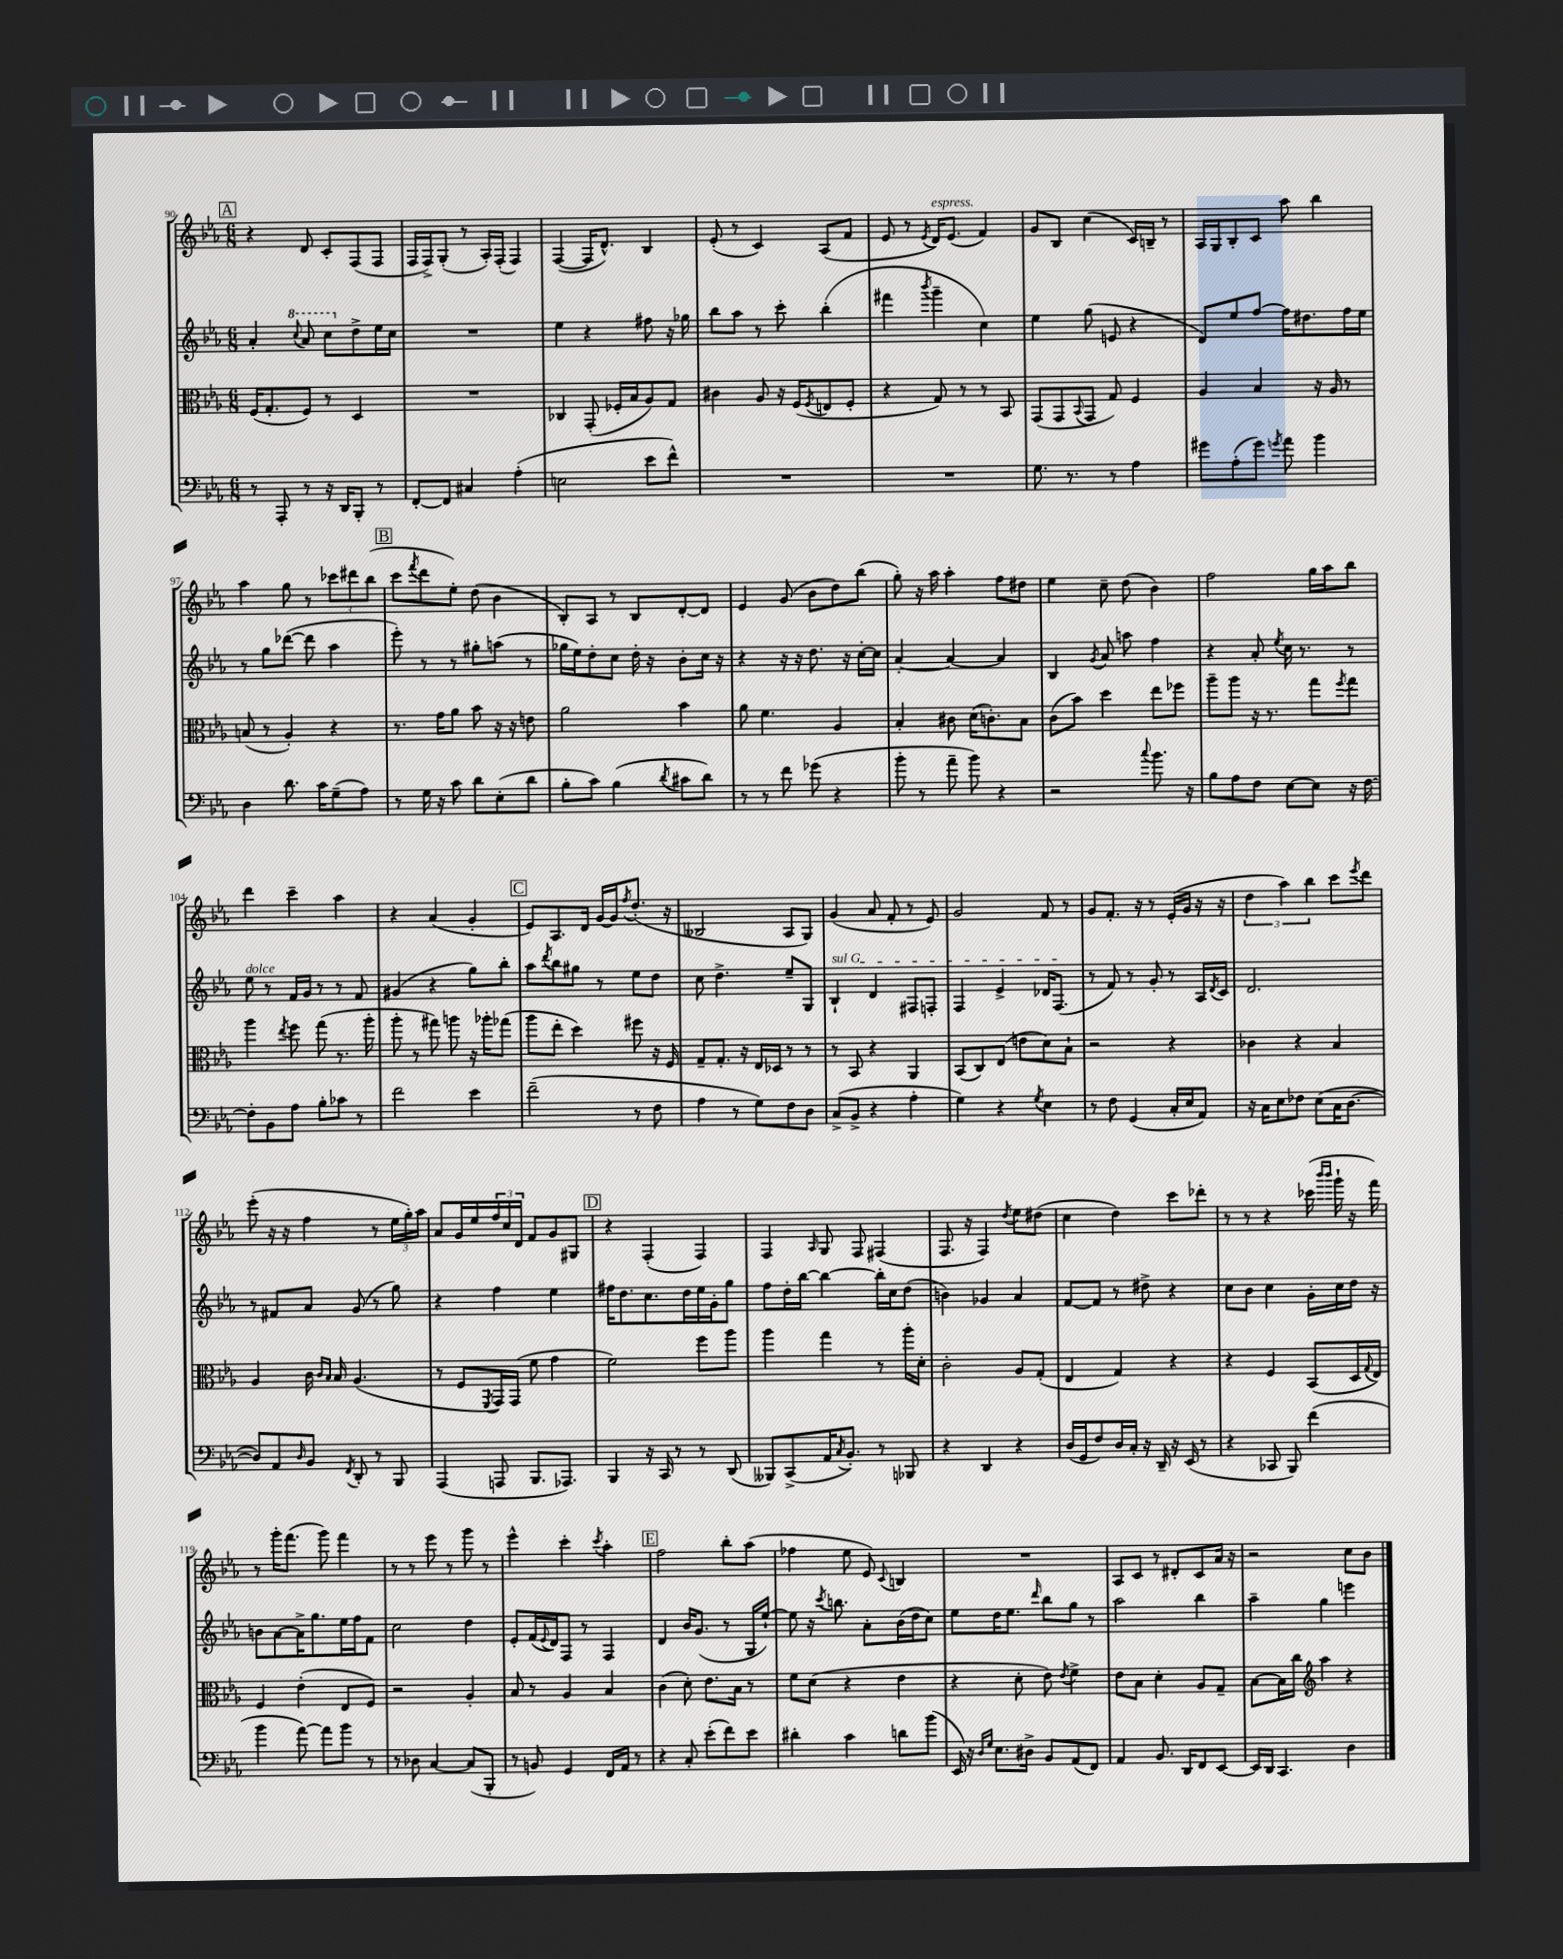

**kern	**kern	**kern	**kern
*staff4	*staff3	*staff2	*staff1
*clefF4	*clefC3	*clefG2	*clefG2
*k[b-e-a-]	*k[b-e-a-]	*k[b-e-a-]	*k[b-e-a-]
*M6/8	*M6/8	*M6/8	*M6/8
8r	(16F	4a-'	4r
.	8.G'	.	.
8AAA-'	.	.	.
.	.	8qqccc	.
8r	8F)	8aa-	8d
16r	8r	8ccc	8c'
16DD	.	.	.
8BBB-'	4D	8dd^	(8F
8r	.	16ee-	8F
.	.	16cc	.
=	=	=	=
[8FF'	2.r	2.r	16F
.	.	.	16F^)
8FF]	.	.	(8G'
4C#	.	.	8r
.	.	.	16A-')
.	.	.	(16F'
(4A-'	.	.	4F)
=	=	=	=
2E	4C-	4ee-	([4F
.	(8GG'	4r	16F]
.	.	.	8.d^^)
.	16F-'	.	.
.	16B-	.	.
8e-	8A-)	8ff#	4B-
8f^^)	8G	16r	.
.	.	16gg-	.
=	=	=	=
2.r	4c#	8bb-	(8e-'
.	.	8aa-	8r
.	8A-	8r	4c)
.	16r	8ccc'	.
.	(16F	.	.
.	8qF	.	.
.	8E	(4bb-'	(8A-
.	8F'	.	8f
=	=	=	=
2.r	4r	4fff#	8e-
.	.	.	8r
.	.	8qbbb-	8qe-
.	8G)	4ggg~	16d)
.	.	.	(8.e-
.	8r	.	.
.	8r	4cc)	4f)
.	8BB-	.	.
=	=	=	=
8.G	(8GG	4ee-	8g
.	8GG	.	8B-
8.r	.	.	.
.	8qqBB-	.	.
.	8GG	(8gg	(4cc
8r	8G)	8e	.
4A-	4F	4r	16c)
.	.	.	16B~
.	.	.	8r
=	=	=	=
8g#	4A-	8d)	16A-
.	.	.	16G
(8A-'	.	8ee-	8B-'
8g#)	4B-	[8ff	8c
8qg	.	.	.
8a-	.	16ff]	8aa-
.	.	8.dd#	.
4b-	16r	.	4bb-
.	16A-	.	.
.	8r	16ff	.
.	.	16ee-	.
=	=	=	=
4D	(8B	8r	4aa-
.	8r	8gg	.
8.d	4A-')	([8ddd-	8gg
.	.	8ddd-]	8r
16c	.	.	.
(8G~	4r	4aa-	12ccc-
.	.	.	12ddd#
8A-)	.	.	.
.	.	.	(12bb-
=	=	=	=
8r	8.r	8eee-')	8ccc
.	.	.	8qfff
16G	.	8r	8ddd
16r	16g	.	.
8c	8a-	8r	8ee-')
8d	8b-	8gg#'	(8dd
(8E-'	16r	(8aa	4b-
.	16r	.	.
8d	8e	8r	.
=	=	=	=
8B-'	2a-	16gg-	8B-')
.	.	16ee-)	.
8c)	.	8dd'	8A-
(4B-	.	8cc	8r
.	.	16dd'	8B-
.	.	16r	.
8qd	.	.	.
8c#	4b-	8b-'	[8d'
8d)	.	16cc	8d]
.	.	16r	.
=	=	=	=
8r	8a-	4r	4e-
8r	4.f	.	.
8f	.	16r	(8g
.	.	16r	.
(8g-	.	8.dd	8b-
4r	4A-	.	8dd)
.	.	16r	.
.	.	[16cc'	(8bb-
.	.	16cc]	.
=	=	=	=
8b-'	4B-'	[4a-'	8gg')
8r	.	.	16r
.	.	.	16aa-
8a-~	8c#	4a-_	4aa-'
8b-)	(16d	.	.
.	8.c')	.	.
4r	.	4a-]	8ff
.	8B-	.	8dd#
=	=	=	=
2r	(8c	4B-	4ee-
.	8b-)	.	.
.	.	8qg	.
.	4dd	8a-	8cc~
.	.	8aa	(8dd
8qqcc	.	.	.
8.b-	8ee-	4ff	4b-)
.	8ff-	.	.
16r	.	.	.
=	=	=	=
8B-	8aa-~	4r	2ff
8A-	8aa-	.	.
8F	16r	8a-'	.
.	8.r	.	.
.	.	8qee-	.
[8E-	.	16cc	.
.	.	8.r	.
8E-]	8gg	.	16gg
.	.	.	16aa-
.	8qff	.	.
16r	8gg	8r	8bb-
[16F	.	.	.
=	=	=	=
8F']	4aa-	8ee-	4ddd
8BB-	.	8r	.
.	8qee-	.	.
8A-	8ff	16f	4ccc~
.	.	16g	.
8B-'	(8gg	8r	.
8c-	8.r	8r	4aa-
8r	.	8f	.
.	16aa-'	.	.
=	=	=	=
2f	8aa-'	(4g#	4r
.	8r	.	.
.	8gg#)	4r	(4a-
.	8aa	.	.
4e-	16r	8gg)	4g'
.	16aa-'	.	.
.	(8gg-	8bb-'	.
=	=	=	=
(2f~	8aa-	8aa-	8e-)
.	.	8qddd	.
.	8ee-'	8bb-	8.A-
.	4dd)	8gg#	.
.	.	.	16d
.	.	8r	[16g
.	.	.	16g]
.	.	.	8qff
8r	8ff#	8ee-	(8.dd'
8F	16r	8dd	.
.	16F	.	16r
=	=	=	=
4A-	8G~	8cc	2B--
.	8.G'	4.dd^	.
8r	.	.	.
.	16r	.	.
8G)	16E-	.	.
.	16D-	.	.
8F	8r	8ee-~	8A-
8D	8r	8G	8G)
=	=	=	=
(8C^	8r	4B-`	(4g
8BB-^	8BB-	.	.
4r	4r	4d	8a-
.	.	.	8f'
4A-'	4AA-	8F#	8r
.	.	8F'	8e-)
=	=	=	=
4G)	(8BB-	4F	2g
.	8C)	.	.
4r	(8E-	4e-^	.
.	8e	.	.
8qG	.	.	.
4E-	8d)	16d-	8f
.	.	(8.F	.
.	8B-`	.	8r
=	=	=	=
8r	2r	8r	8g
8F	.	8f)	8.f'
(4GG	.	8r	.
.	.	.	16r
.	.	8g'	8r
16C'	4r	8r	(16e-'
16E-	.	.	16g
8AA-)	.	16A-	16r
.	.	8qd	.
.	.	16c	16r
=	=	=	=
16r	4c-	2.d	6dd
16C	.	.	.
8E-	.	.	.
.	.	.	6aa-)
8F-	4r	.	.
.	.	.	6bb-
(8E-	.	.	.
16C	4B-	.	8ccc
[8.D	.	.	.
.	.	.	8qeee-
.	.	.	8ddd
=	=	=	=
8D])	4A-	8r	(8eee-'
8AA-	.	8f#	16r
.	.	.	16r
16qqD	.	.	.
8BB-	16c	8a-	4ff
.	16qqc	.	.
.	16qqB-	.	.
.	16B-	.	.
8qFF	.	.	.
8DD'	(4.A-	(8g	.
8r	.	8r	8r
8BBB-	.	8gg)	24ee-
.	.	.	24gg')
.	.	.	24aa-
=	=	=	=
(4AAA-	8r	4r	8a-
.	8F	.	16g
.	.	.	16ee-
.	8qFF	.	.
8AAA	16GG)	4ff	24ff
.	.	.	24cc
.	(16GG	.	.
.	.	.	24d
8.BBB-	8f	.	8f
.	4g	4ee-	8g
8.AAA-)	.	.	.
.	.	.	8G#
=	=	=	=
4BBB-	2f)	16ff#	4r
.	.	8.dd	.
16r	.	8.cc	(4F'
16CC	.	.	.
8r	.	.	.
.	.	16dd	.
8r	8ff	16ee-	4F)
.	.	16g'	.
(8DD	8aa-	8gg	.
=	=	=	=
8BBB--)	4aa-	8ff	4F
(8CC^	.	16dd'	.
.	.	[16bb-	.
.	.	.	16qqA-
16AA-	4gg	4bb-_	8G
8qC	.	.	.
8.BB-')	.	.	.
.	.	.	8F
8r	8r	16bb-']	(4F#
.	.	16cc	.
8BBB-	16aa-'	(8dd	.
.	16d'	.	.
=	=	=	=
4r	2c'	4b)	8.F
.	.	.	16r
4DD	.	4g-	4F)
.	.	.	8qdd
4r	8A-	4a-	8ee-
.	(8G'	.	(8dd#
=	=	=	=
(16D	4E-	[8f	4cc
16GG	.	.	.
8F)	.	8f]	.
16D	4G)	8r	4dd)
16C'	.	.	.
16r	.	8dd#^	.
16DD~	.	.	.
16r	4r	4r	8ccc
(16EE-	.	.	.
8r	.	.	8ddd-'
=	=	=	=
4r	4r	8cc	8r
.	.	8b-	8r
8CC-	4F	4cc	4r
8BBB-)	.	.	.
(4f	(8BB-	16g'	(16ccc-
.	.	.	16qqbbb-
.	.	.	16qqbbb-
.	.	16cc	16ggg`
.	16D	16dd	16r
.	8qqG	.	.
.	16E-)	16r	16fff)
=	=	=	=
4b-	4F	8b	8r
.	.	[8a-	16ggg'
.	.	.	(8.fff
[8a-)	(4e-'	16a-^]	.
.	.	8.gg	.
8a-]	.	.	8ggg)
8b-	8E-	16ee-	4fff
.	.	16ff	.
8r	8F)	8f	.
=	=	=	=
8r	2r	2cc	8r
8D-	.	.	8r
[4C	.	.	8eee-
.	.	.	8r
(8C]	4A-'	4dd	8ggg
8BBB-'	.	.	8r
=	=	=	=
8r	8B-	8e-'	4eee-^^
8BB)	8r	(16f	.
.	.	8qqe-	.
.	.	16d)	.
4GG	4A-	8F	4ccc'
.	.	8r	.
.	.	.	8qccc
16FF	4B-	4F	4aa-'
16AA-	.	.	.
8r	.	.	.
=	=	=	=
4r	(4c	4d	2ff
8C'	8d')	16b-	.
.	.	(8.g	.
(8e-'	8.e-	.	.
8f)	.	8r	8bb-'
.	16B-	.	.
8e-	8r	16G	(8aa-
.	.	[16ee-`)	.
=	=	=	=
4d#'	8f	8ee-]	4ff-
.	(8d	16r	.
.	.	8qccc	.
.	.	8.bb	.
4c	4r	.	8ee-
.	.	8a-'	8e-)
.	.	.	8qqc
8d	4e-	(16b-	4B
.	.	16dd	.
(8b-	.	8cc)	.
=	=	=	=
16EE-)	4r	8ee-	2.r
16r	.	.	.
16qqD	.	.	.
16qqG	.	.	.
8.E-	.	16dd	.
.	.	8.ee-	.
.	8d'	.	.
16D#^	.	.	.
.	.	16qqddd	.
8BB-	8e-)	8bb-	.
.	8qe-	.	.
(8AA-	4f^	8gg	.
8FF)	.	8r	.
=	=	=	=
4AA-	8e-	2aa-	8A-
.	8B-	.	8c
8.BB-	4d'	.	8r
.	.	.	8d#'
16DD	.	.	.
8FF	8A-	4bb-	8c
[8EE-	8G~	.	16a-
.	.	.	16r
=	=	=	=
16EE-]	[8B-	4aa-~	2r
16DD	.	.	.
4.CC	16B-]	.	.
.	16cc	.	.
*	*clefG2	*	*
.	4aa-	4gg	.
4D	4r	4eee	8cc
.	.	.	8b-
==	==	==	==
*-	*-	*-	*-
